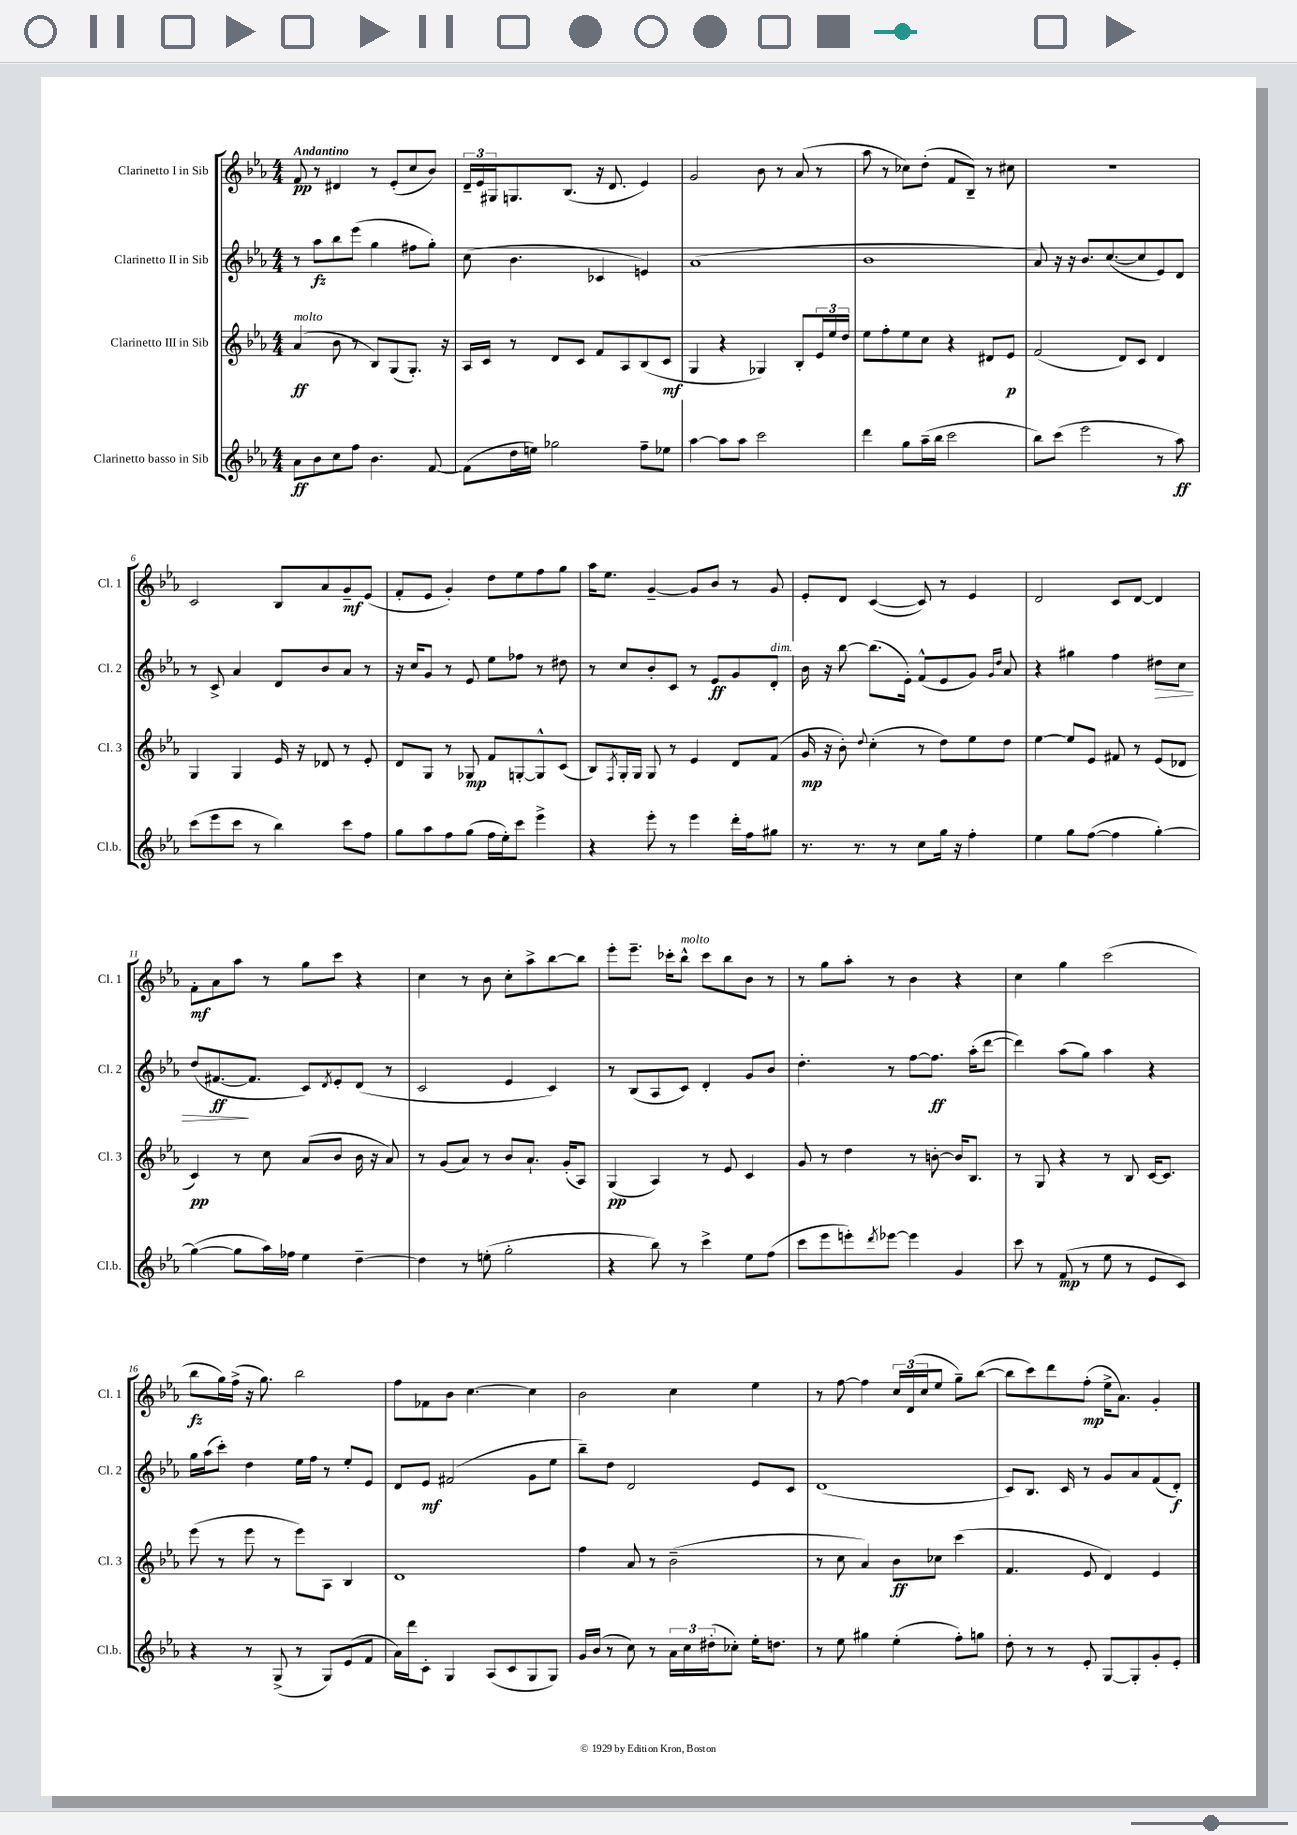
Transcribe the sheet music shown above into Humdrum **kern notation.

**kern	**dynam	**kern	**dynam	**kern	**dynam	**kern	**dynam
*part4	*part4	*part3	*part3	*part2	*part2	*part1	*part1
*staff4	*staff4	*staff3	*staff3	*staff2	*staff2	*staff1	*staff1
*I"Clarinetto basso in Sib	*	*I"Clarinetto III in Sib	*	*I"Clarinetto II in Sib	*	*I"Clarinetto I in Sib	*
*I'Cl.b.	*	*I'Cl. 3	*	*I'Cl. 2	*	*I'Cl. 1	*
*clefG2	*	*clefG2	*	*clefG2	*	*clefG2	*
*k[b-e-a-]	*	*k[b-e-a-]	*	*k[b-e-a-]	*	*k[b-e-a-]	*
*M4/4	*	*M4/4	*	*M4/4	*	*M4/4	*
=1	=1	=1	=1	=1	=1	=1	=1
!	!	!	!	!	!	!LO:TX:a:B:t=Andantino	!
!	!	!LO:TX:a:i:t=molto	!	!	!	!	!
8a-\L	ff	(4a-/	ff	8r	.	8f/	pp
8b-\	.	.	.	8aa-\L	fz	8r	.
8cc\	.	8b-\	.	8bb-\	.	4d#X/	.
8ff\J	.	8r	.	(8eee-\J	.	.	.
4.b-\	.	8B-/L)	.	4gg\	.	8r	.
.	.	(8G/	.	.	.	(8e-'/L	.
.	.	8.G'/J)	.	8ff#X\L	.	8cc/	.
[8f/	.	.	.	8gg'\J)	.	8b-/J)	.
.	.	16r	.	.	.	.	.
=2	=2	=2	=2	=2	=2	=2	=2
(8f\L]	.	16A-/LL	.	(8cc\	.	24d~/LL	.
.	.	.	.	.	.	24e-/	.
.	.	16c/JJ	.	.	.	.	.
.	.	.	.	.	.	24G#X/J	.
16dd\L	.	8r	.	4.b-\	.	8.Gn/	.
16een\JJ)	.	.	.	.	.	.	.
2gg-X\	.	8d/L	.	.	.	.	.
.	.	.	.	.	.	(8.B-/J	.
.	.	8c/J	.	.	.	.	.
.	.	8f/L	.	4c-X/	.	16r	.
.	.	.	.	.	.	8.d/	.
.	.	8A-/	.	.	.	.	.
8ff~\L	.	(8B-/	.	4en/)	.	4e-/)	.
8ee-X\J	.	8c/J	mf	.	.	.	.
=3	=3	=3	=3	=3	=3	=3	=3
[4aa-\	.	4G/	.	(1a-	.	2g/	.
8aa-\L]	.	4r	.	.	.	.	.
8aa-\J	.	.	.	.	.	.	.
2ccc\	.	4G-X/)	.	.	.	8b-\	.
.	.	.	.	.	.	8r	.
.	.	8B-'/L	.	.	.	(8a-/	.
.	.	24e-/L	.	.	.	8r	.
.	.	24ee-/	.	.	.	.	.
.	.	24dd/JJ	.	.	.	.	.
=4	=4	=4	=4	=4	=4	=4	=4
4ddd\	.	8ee-\L	.	1b-	.	8aa-\	.
.	.	8ff'\	.	.	.	8r	.
8gg\L	.	8ee-\	.	.	.	8cc-X\L)	.
(16aa-~\L	.	8cc\J	.	.	.	(8dd'\J	.
16bb-\JJ	.	.	.	.	.	.	.
2ccc\	.	4r	.	.	.	8f/L	.
.	.	.	.	.	.	8B-~/J)	.
.	.	8d#X/L	.	.	.	8r	.
.	.	8e-/J	p	.	.	8cc#X\	.
=5	=5	=5	=5	=5	=5	=5	=5
8bb-\L)	.	(2f/	.	8a-/)	.	1r	.
(8ccc\J	.	.	.	16r	.	.	.
.	.	.	.	16r	.	.	.
2eee-\	.	.	.	8.b-/L	.	.	.
.	.	.	.	([8.cc/	.	.	.
.	.	8d/L)	.	.	.	.	.
.	.	8c/J	.	8cc/]	.	.	.
8r	.	4d/	.	8e-/)	.	.	.
8aa-\)	ff	.	.	8d/J	.	.	.
!!LO:LB:g=z
=6	=6	=6	=6	=6	=6	=6	=6
(8ccc\L	.	4G/	.	8r	.	2c/	.
8eee-\	.	.	.	8c^/	.	.	.
8ccc\J	.	4G/	.	4a-/	.	.	.
8r	.	.	.	.	.	.	.
4bb-\)	.	16e-/	.	8d/L	.	8B-/L	.
.	.	16r	.	.	.	.	.
.	.	8d-X/	.	8b-/	.	8a-/	.
8ccc\L	.	8r	.	8a-/J	.	8g~/	mf
8ff\J	.	8e-'/	.	8r	.	(8e-/J	.
=7	=7	=7	=7	=7	=7	=7	=7
8gg\L	.	8d/L	.	16r	.	8f'/L	.
.	.	.	.	16cc/KL	.	.	.
8aa-\	.	8G/J	.	8g/J	.	8e-/J	.
8ff\	.	8r	.	8r	.	4g'/)	.
(8gg\J	.	8G-X/	mp	8e-/	.	.	.
16ff\LL	.	8f/L	.	8ee-\L	.	8dd\L	.
16ee-'\J)	.	.	.	.	.	.	.
8ccc\J	.	[8Gn'/	.	8ff-X\J	.	8ee-\	.
4eee-^\	.	8G^^/]	.	8r	.	8ff\	.
.	.	(8c/J	.	8dd#X\	.	8gg\J	.
=8	=8	=8	=8	=8	=8	=8	=8
4r	.	8B-/L)	.	8r	.	16aa-\KL	.
.	.	.	.	.	.	8.ee-\J	.
.	.	8qF/	.	.	.	.	.
.	.	16G'/L	.	8cc/L	.	.	.
.	.	16G/JJ	.	.	.	.	.
8eee-'\	.	8G/	.	8b-'/	.	[4g~/	.
8r	.	8r	.	8c/J	.	.	.
4eee-\	.	4e-/	.	8r	.	8g/L]	.
.	.	.	.	8e-/L	ff	8b-/J	.
16ddd'\LL	.	8d/L	.	8g/	.	8r	.
16ff\J	.	.	.	.	.	.	.
!	!	!	!	!LO:TX:a:i:t=dim.	!	!	!
8gg#X\J	.	(8f/J	.	8d'/J	.	8g/	.
=9	=9	=9	=9	=9	=9	=9	=9
8.r	.	16g/	mp	16b-\	.	8e-'/L	.
.	.	16r	.	16r	.	.	.
.	.	8b-'\)	.	[8bb-\	.	8d/J	.
8.r	.	.	.	.	.	.	.
.	.	8qqdd/	.	.	.	.	.
.	.	(4cc'\	.	(8.bb-\L]	.	([4c/	.
8r	.	.	.	.	.	.	.
.	.	.	.	16e-'\Jk)	.	.	.
8cc\L	.	8r	.	(8f^^/L	.	8c/])	.
16gg\Jk	.	8dd\L)	.	8e-/	.	8r	.
16r	.	.	.	.	.	.	.
4ff'\	.	8ee-\	.	8g/J)	.	4e-/	.
.	.	.	.	16qqg/LL	.	.	.
.	.	.	.	16qqdd/JJ	.	.	.
.	.	8dd\J	.	8a-/	.	.	.
=10	=10	=10	=10	=10	=10	=10	=10
4ee-\	.	[4ee-\	.	4r	.	2d/	.
8gg\L	.	8ee-/L]	.	4gg#X\	.	.	.
([8ff\J	.	8e-/J	.	.	.	.	.
4ff\]	.	8f#X/	.	4ff\	.	8c/L	.
.	.	8r	.	.	.	[8d/J	.
!	!	!	!	!	!LO:HP:b	!	!
[4gg'\)	.	(8e-/L	.	8dd#X\L	>	4d/]	.
.	.	8d-X/J	.	8cc\J	.	.	.
!!LO:LB:g=z
=11	=11	=11	=11	=11	=11	=11	=11
(4gg\_	.	4c/)	pp	(8dd/L	.	8f'\L	mf
.	.	.	.	[8.f#X/	ff	8a-\	.
8gg\L]	.	8r	.	.	.	8aa-\J	.
.	.	.	.	8.f#/J]	]	.	.
16aa-\L)	.	8cc\	.	.	.	8r	.
16ff-X\JJ	.	.	.	.	.	.	.
4ee-\	.	(8a-/L	.	8c/L)	.	8gg\L	.
.	.	.	.	8qd/	.	.	.
.	.	8b-/J	.	8e-'/	.	8ccc\J	.
[4dd~\	.	16b-\	.	(8d/J	.	4r	.
.	.	16r	.	.	.	.	.
.	.	8a-/)	.	8r	.	.	.
=12	=12	=12	=12	=12	=12	=12	=12
4dd\]	.	8r	.	2c/	.	4cc\	.
.	.	(8g/L	.	.	.	.	.
8r	.	8a-/J)	.	.	.	8r	.
(8een'\	.	8r	.	.	.	8b-\	.
2gg'\	.	8b-/L	.	4e-/	.	8cc'\L	.
.	.	8.a-`/J	.	.	.	8aa-^\	.
.	.	.	.	4c/)	.	[8bb-\	.
.	.	(16g'/KL	.	.	.	.	.
.	.	8A-/J)	.	.	.	8bb-\J]	.
=13	=13	=13	=13	=13	=13	=13	=13
4r	.	(4G/	pp	8r	.	8eee-'\L	.
.	.	.	.	(8B-/L	.	8.eee-~\J	.
8bb-\)	.	4A-/)	.	8A-/	.	.	.
.	.	.	.	.	.	16ccc-X'\KL	.
!	!	!	!	!	!	!LO:TX:a:i:t=molto	!
8r	.	.	.	8c/J)	.	8bb-^^\J	.
4ccc^\	.	8r	.	4d'/	.	8ccc-\L	.
.	.	8e-/	.	.	.	8bb-\	.
8ee-\L	.	4c/	.	8g/L	.	8b-\J	.
(8ff\J	.	.	.	8b-/J	.	8r	.
=14	=14	=14	=14	=14	=14	=14	=14
8ccc\L	.	8g/	.	4.dd'\	.	8r	.
8eee-\	.	8r	.	.	.	8gg\L	.
8eeen'\)	.	4dd\	.	.	.	8aa-'\J	.
8qddd/	.	.	.	.	.	.	.
[8eee-X\J	.	.	.	8r	.	8r	.
4eee-\]	.	8r	.	[8ff\L	.	4b-\	.
.	.	[8bn'\	.	8.ff\J]	ff	.	.
4g/	.	16b/KL]	.	.	.	4r	.
.	.	8.B-/J	.	(16aa-'\KL	.	.	.
.	.	.	.	[8ddd\J	.	.	.
=15	=15	=15	=15	=15	=15	=15	=15
8ccc\	.	8r	.	4ddd\])	.	4cc\	.
8r	.	8G/	.	.	.	.	.
(8f/	mp	4r	.	(8aa-\L	.	4gg\	.
8r	.	.	.	8gg\J)	.	.	.
8ee-\	.	8r	.	4aa-\	.	(2ccc\	.
8r	.	8B-/	.	.	.	.	.
8e-/L	.	[16c/KL	.	4r	.	.	.
.	.	8.c/J]	.	.	.	.	.
8c/J)	.	.	.	.	.	.	.
!!LO:LB:g=z
=16	=16	=16	=16	=16	=16	=16	=16
4r	.	(8eee-\	.	16gg\LL	.	8bb-\L	fz
.	.	.	.	(16aa-\J	.	.	.
.	.	8r	.	8ccc'\J)	.	16gg\L)	.
.	.	.	.	.	.	(16ff^\JJ	.
8r	.	8eee-\	.	4dd\	.	16r	.
.	.	.	.	.	.	8.gg\)	.
(8G^/	.	8r	.	.	.	.	.
8r	.	8eee-\L)	.	16ee-\LL	.	2bb-\	.
.	.	.	.	16ff\JJ	.	.	.
8G/L)	.	8A-\J	.	8r	.	.	.
(8e-/	.	4B-/	.	8ee-'/L	.	.	.
8f/J	.	.	.	8e-/J	.	.	.
=17	=17	=17	=17	=17	=17	=17	=17
16a-\LL)	.	1d	.	8d/L	.	8ff\L	.
16ddd\J	.	.	.	.	.	.	.
8c'\J	.	.	.	8e-/J	mf	8f-X\	.
4G/	.	.	.	(2f#X/	.	8b-\J	.
.	.	.	.	.	.	[4.cc\	.
(8A-/L	.	.	.	.	.	.	.
8c/	.	.	.	.	.	.	.
8G/	.	.	.	8g\L	.	4cc\]	.
8G/J)	.	.	.	8ee-\J	.	.	.
=18	=18	=18	=18	=18	=18	=18	=18
16g/LL	.	4ff\	.	8bb-~\L)	.	2b-\	.
(16b-/JJ	.	.	.	.	.	.	.
8r	.	.	.	8dd\J	.	.	.
8cc\)	.	8a-/	.	2d/	.	.	.
8r	.	8r	.	.	.	.	.
24a-\LL	.	(2b-~\	.	.	.	4cc\	.
24cc\	.	.	.	.	.	.	.
(24dd#X'\J	.	.	.	.	.	.	.
8cc-X'\J)	.	.	.	.	.	.	.
16ee-'\KL	.	.	.	8e-/L	.	4ee-\	.
8.ddn\J	.	.	.	.	.	.	.
.	.	.	.	8c/J	.	.	.
=19	=19	=19	=19	=19	=19	=19	=19
8r	.	8r	.	(1d	.	8r	.
8ee-\	.	8cc\	.	.	.	[8ff\	.
4gg#X\	.	4a-/)	.	.	.	4ff\]	.
(4ee-'\	.	8b-\L	ff	.	.	24cc/LL	.
.	.	.	.	.	.	(24d/	.
.	.	.	.	.	.	24cc/J	.
.	.	8cc-X\J	.	.	.	8ee-/J	.
8ff'\L)	.	(4ccc\	.	.	.	8gg~\L)	.
8ggn\J	.	.	.	.	.	([8bb-\J	.
=20	=20	=20	=20	=20	=20	=20	=20
8dd'\	.	4.f/	.	8c/L)	.	8bb-\L]	.
8r	.	.	.	8.B-/J	.	8ccc\)	.
8r	.	.	.	.	.	8ddd\	.
.	.	.	.	16c/	.	.	.
8e-'/	.	8e-/	.	8r	.	(8ff'\J	mp
[8G/L	.	4d/)	.	8g/L	.	16ee-^\KL	.
.	.	.	.	.	.	8.a-\J)	.
8G'/]	.	.	.	8a-/	.	.	.
8g'/	.	4e-/	.	(8f/	.	4g'/	.
8e-'/J	.	.	.	8d'/J)	f	.	.
==	==	==	==	==	==	==	==
*-	*-	*-	*-	*-	*-	*-	*-
